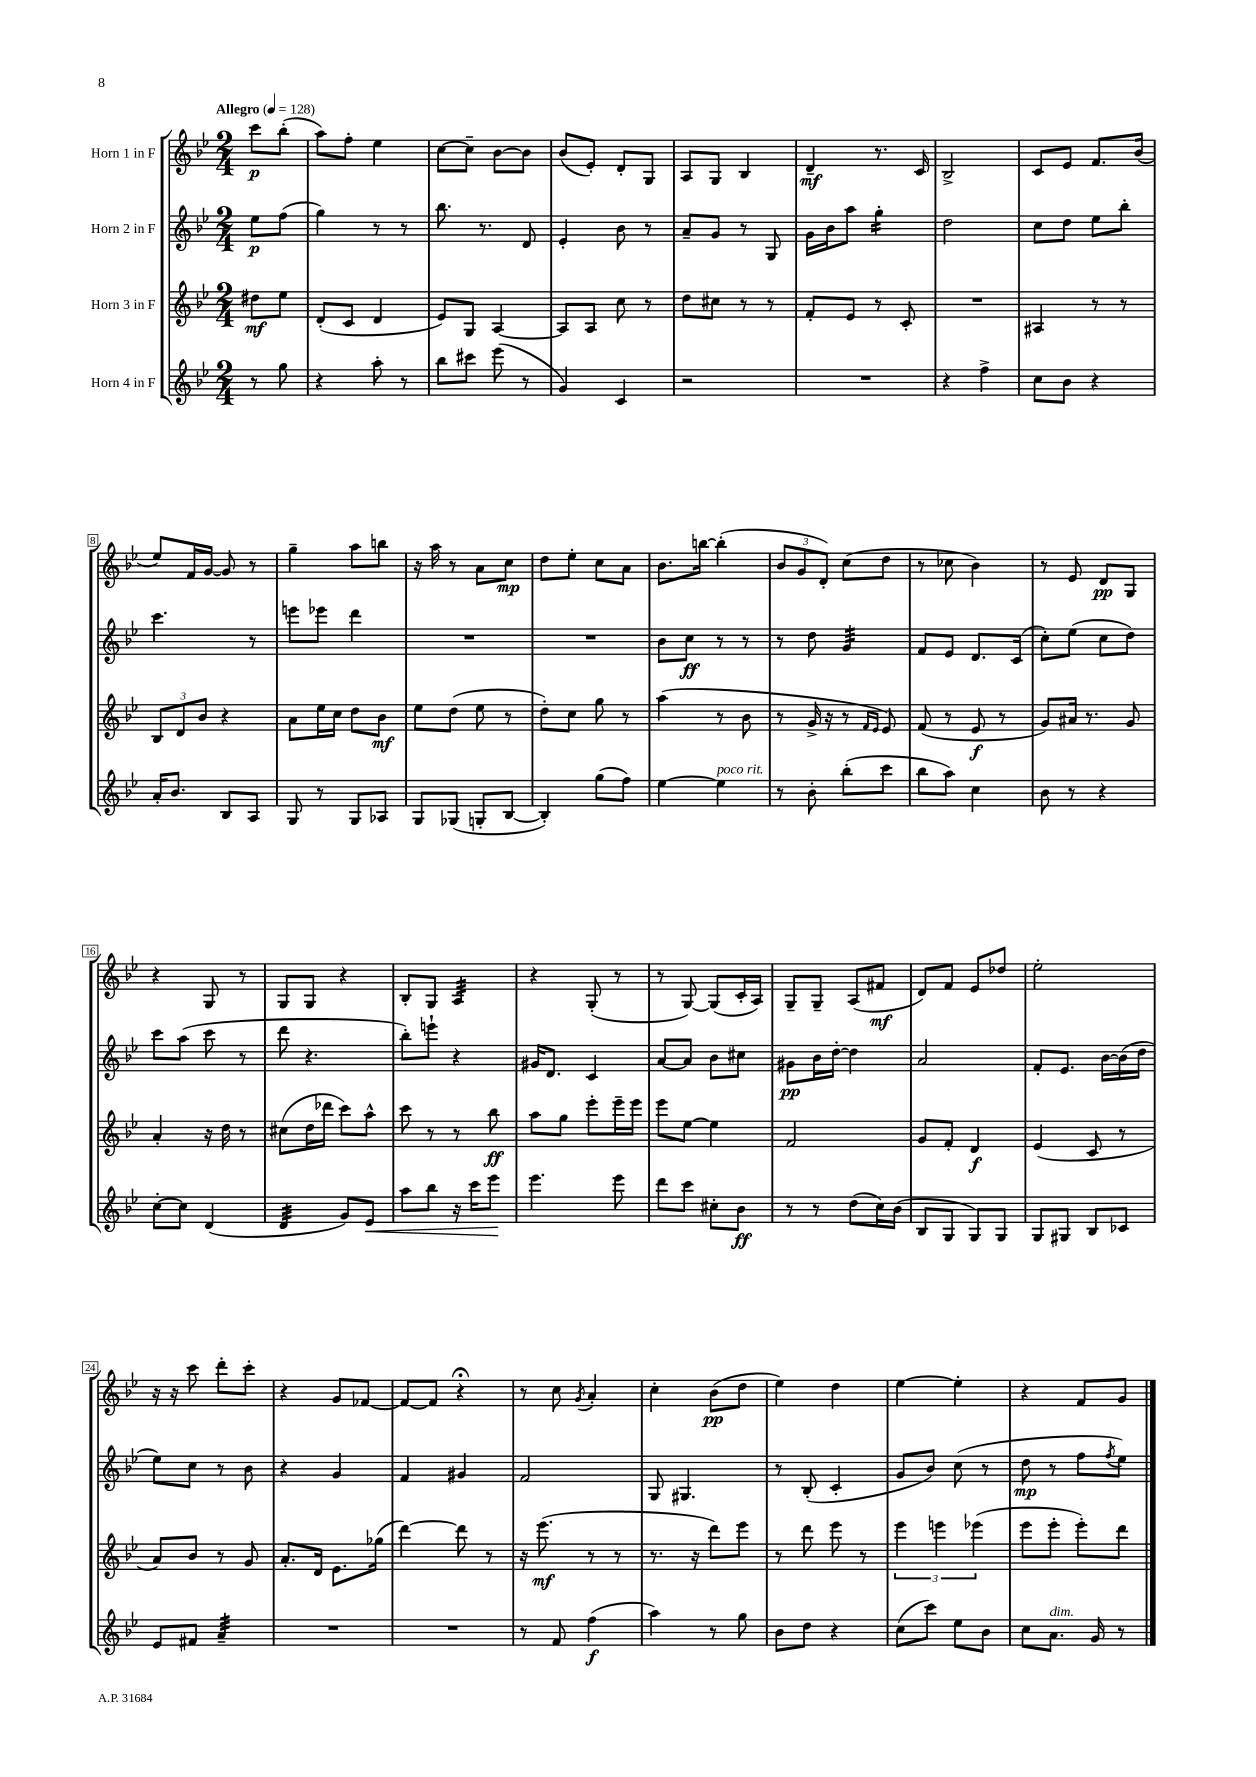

**kern	**kern	**kern	**kern
*staff4	*staff3	*staff2	*staff1
*clefG2	*clefG2	*clefG2	*clefG2
*k[b-e-]	*k[b-e-]	*k[b-e-]	*k[b-e-]
*M2/4	*M2/4	*M2/4	*M2/4
*MM128	*MM128	*MM128	*MM128
8r	8dd#\L	8ee-\L	8ccc\L
8gg\	8ee-\J	(8ff\J	(8bb-'\J
=	=	=	=
4r	(8d'/L	4gg\)	8aa\L)
.	8c/J	.	8ff'\J
8aa'\	4d/	8r	4ee-\
8r	.	8r	.
=	=	=	=
8bb-\L	8e-/L)	8.bb-\	[8cc\L
8ccc#\J	8G/J	.	8cc~\]J
.	.	8.r	.
(8eee-\	[4A/	.	[8b-\L
8r	.	8d/	8b-\]J
=	=	=	=
4g/)	8A/]L	4e-'/	(8b-/L
.	8A/J	.	8e-'/J)
4c/	8cc\	8b-\	8d'/L
.	8r	8r	8G/J
=	=	=	=
2r	8dd\L	8a~/L	8A/L
.	8cc#\J	8g/J	8G/J
.	8r	8r	4B-/
.	8r	8G/	.
=	=	=	=
2r	8f'/L	16g\LL	4d~/
.	.	16b-\J	.
.	8e-/J	8aa\J	.
.	8r	4gg'\	8.r
.	8c'/	.	.
.	.	.	16c/
=	=	=	=
4r	2r	2dd\	2B-^/
4ff^\	.	.	.
=	=	=	=
8cc\L	4A#/	8cc\L	8c/L
8b-\J	.	8dd\J	8e-/J
4r	8r	8ee-\L	8.f/L
.	8r	8bb-'\J	.
.	.	.	(16b-/Jk
=	=	=	=
16a'/LK	12B-/L	4.ccc\	8ee-/L)
8.b-/J	.	.	.
.	12d/	.	.
.	.	.	16f/L
.	12b-/J	.	.
.	.	.	[16g/JJ
8B-/L	4r	.	8g/]
8A/J	.	8r	8r
=	=	=	=
8G/	8a\L	8eee\L	4gg~\
8r	16ee-\L	8eee-\J	.
.	16cc\JJ	.	.
8G/L	8dd\L	4ddd\	8aa\L
8A-/J	8b-\J	.	8bb\J
=	=	=	=
8G/L	8ee-\L	2r	16r
.	.	.	16aa\
(8G-/J	(8dd\J	.	8r
8G'/L	8ee-\	.	8a\L
[8B-/J	8r	.	8cc\J
=	=	=	=
4B-'/])	8dd'\L)	2r	8dd\L
.	8cc\J	.	8ee-'\J
(8gg\L	8gg\	.	8cc\L
8ff\J)	8r	.	8a\J
=	=	=	=
[4ee-\	(4aa\	8b-\L	8.b-\L
.	.	8cc\J	.
.	.	.	[16bb\Jk
4ee-\]	8r	8r	(4bb'\]
.	8b-\	8r	.
=	=	=	=
8r	8r	8r	12b-/L
.	.	.	12g/
8b-'\	16g^/	8dd\	.
.	.	.	12d'/J)
.	16r	.	.
(8bb-'\L	8r	4g/	(8cc\L
.	16qqf/LL	.	.
.	16qqe-/JJ	.	.
8ccc\J	8e-/)	.	8dd\J
=	=	=	=
8bb-\L	(8f/	8f/L	8r
8aa\J)	8r	8e-/J	8cc-\
4cc\	8e-/	8.d/L	4b-\)
.	8r	.	.
.	.	(16c/Jk	.
=	=	=	=
8b-\	8g/L)	8cc'\L)	8r
8r	16a#/Jk	(8ee-\J	8e-/
.	8.r	.	.
4r	.	8cc\L	8d/L
.	8g/	8dd\J)	8G/J
=	=	=	=
[8cc'\L	4a'/	8ccc\L	4r
8cc\]J	.	(8aa\J	.
(4d/	16r	8ccc\	8G/
.	16dd\	.	.
.	8r	8r	8r
=	=	=	=
4d/	(8cc#\L	8ddd\	8G/L
.	16dd\L	4.r	8G/J
.	16ddd-\JJ	.	.
8g/L)	8ccc\L)	.	4r
8e-/J	8aa^^\J	.	.
=	=	=	=
8aa\L	8ccc\	8bb-'\L)	8B-'/L
8bb-\J	8r	8eee`\J	8G/J
16r	8r	4r	4A/
16ccc\LK	.	.	.
8eee-\J	8bb-\	.	.
=	=	=	=
4.eee-\	8aa\L	16g#/LK	4r
.	.	8.d/J	.
.	8gg\J	.	.
.	8eee-'\L	4c/	(8G'/
8eee-\	16eee-~\L	.	8r
.	16eee-\JJ	.	.
=	=	=	=
8ddd\L	8eee-\L	[8a/L	8r
8ccc\J	[8ee-\J	8a/]J	[8G/)
8cc#'\L	4ee-\]	8b-\L	(8G/]L
8b-\J	.	8cc#\J	16c'/L
.	.	.	16A/JJ)
=	=	=	=
8r	2f/	8g#\L	8G~/L
8r	.	16b-\L	8G~/J
.	.	[16dd'\JJ	.
(8dd\L	.	4dd\]	(8A/L
16cc\L)	.	.	8f#/J
(16b-\JJ	.	.	.
=	=	=	=
8B-/L	8g/L	2a/	8d/L)
8G/J	8f'/J	.	8f/J
8G/L)	4d/	.	8e-/L
8G/J	.	.	8dd-/J
=	=	=	=
8G/L	(4e-/	8f'/L	2ee-'\
8G#/J	.	8.e-/J	.
8B-/L	8c/	.	.
.	.	[16b-\LL	.
8c-/J	8r	(16b-\]	.
.	.	16dd\JJ	.
=	=	=	=
8e-/L	8a/L)	8ee-\L)	16r
.	.	.	16r
8f#/J	8b-/J	8cc\J	8ccc\
4a~/	8r	8r	8ddd'\L
.	8g/	8b-\	8ccc'\J
=	=	=	=
2r	8.a'/L	4r	4r
.	16d/Jk	.	.
.	8.e-\L	4g/	8g/L
.	.	.	[8f-/J
.	(16gg-\Jk	.	.
=	=	=	=
2r	[4ddd\)	4f/	8f-/_L
.	.	.	8f-/]J
.	8ddd\]	4g#/	4r;
.	8r	.	.
=	=	=	=
8r	16r	2f/	8r
.	(8.eee-\	.	.
8f/	.	.	8cc\
.	.	.	8qg/
(4ff\	8r	.	4a'/
.	8r	.	.
=	=	=	=
4aa\)	8.r	8G/	4cc'\
.	.	4.G#/	.
.	16r	.	.
8r	8ddd\L)	.	(8b-\L
8gg\	8eee-\J	.	8dd\J
=	=	=	=
8b-\L	8r	8r	4ee-\)
8dd\J	8ddd\	(8B-'/	.
4r	8eee-\	4c'/	4dd\
.	8r	.	.
=	=	=	=
(8cc\L	6eee-\	8g/L	[4ee-\
8ccc\J)	.	8b-/J)	.
.	6eee\	.	.
8ee-\L	.	(8cc\	4ee-'\]
.	(6eee-\	.	.
8b-\J	.	8r	.
=	=	=	=
8cc\L	8eee-\L	8dd\	4r
8.a\J	8eee-'\J	8r	.
.	8eee-'\L)	8ff\L	8f/L
16g/	.	.	.
.	.	8qff/	.
8r	8ddd\J	8ee-\J)	8g/J
==	==	==	==
*-	*-	*-	*-
